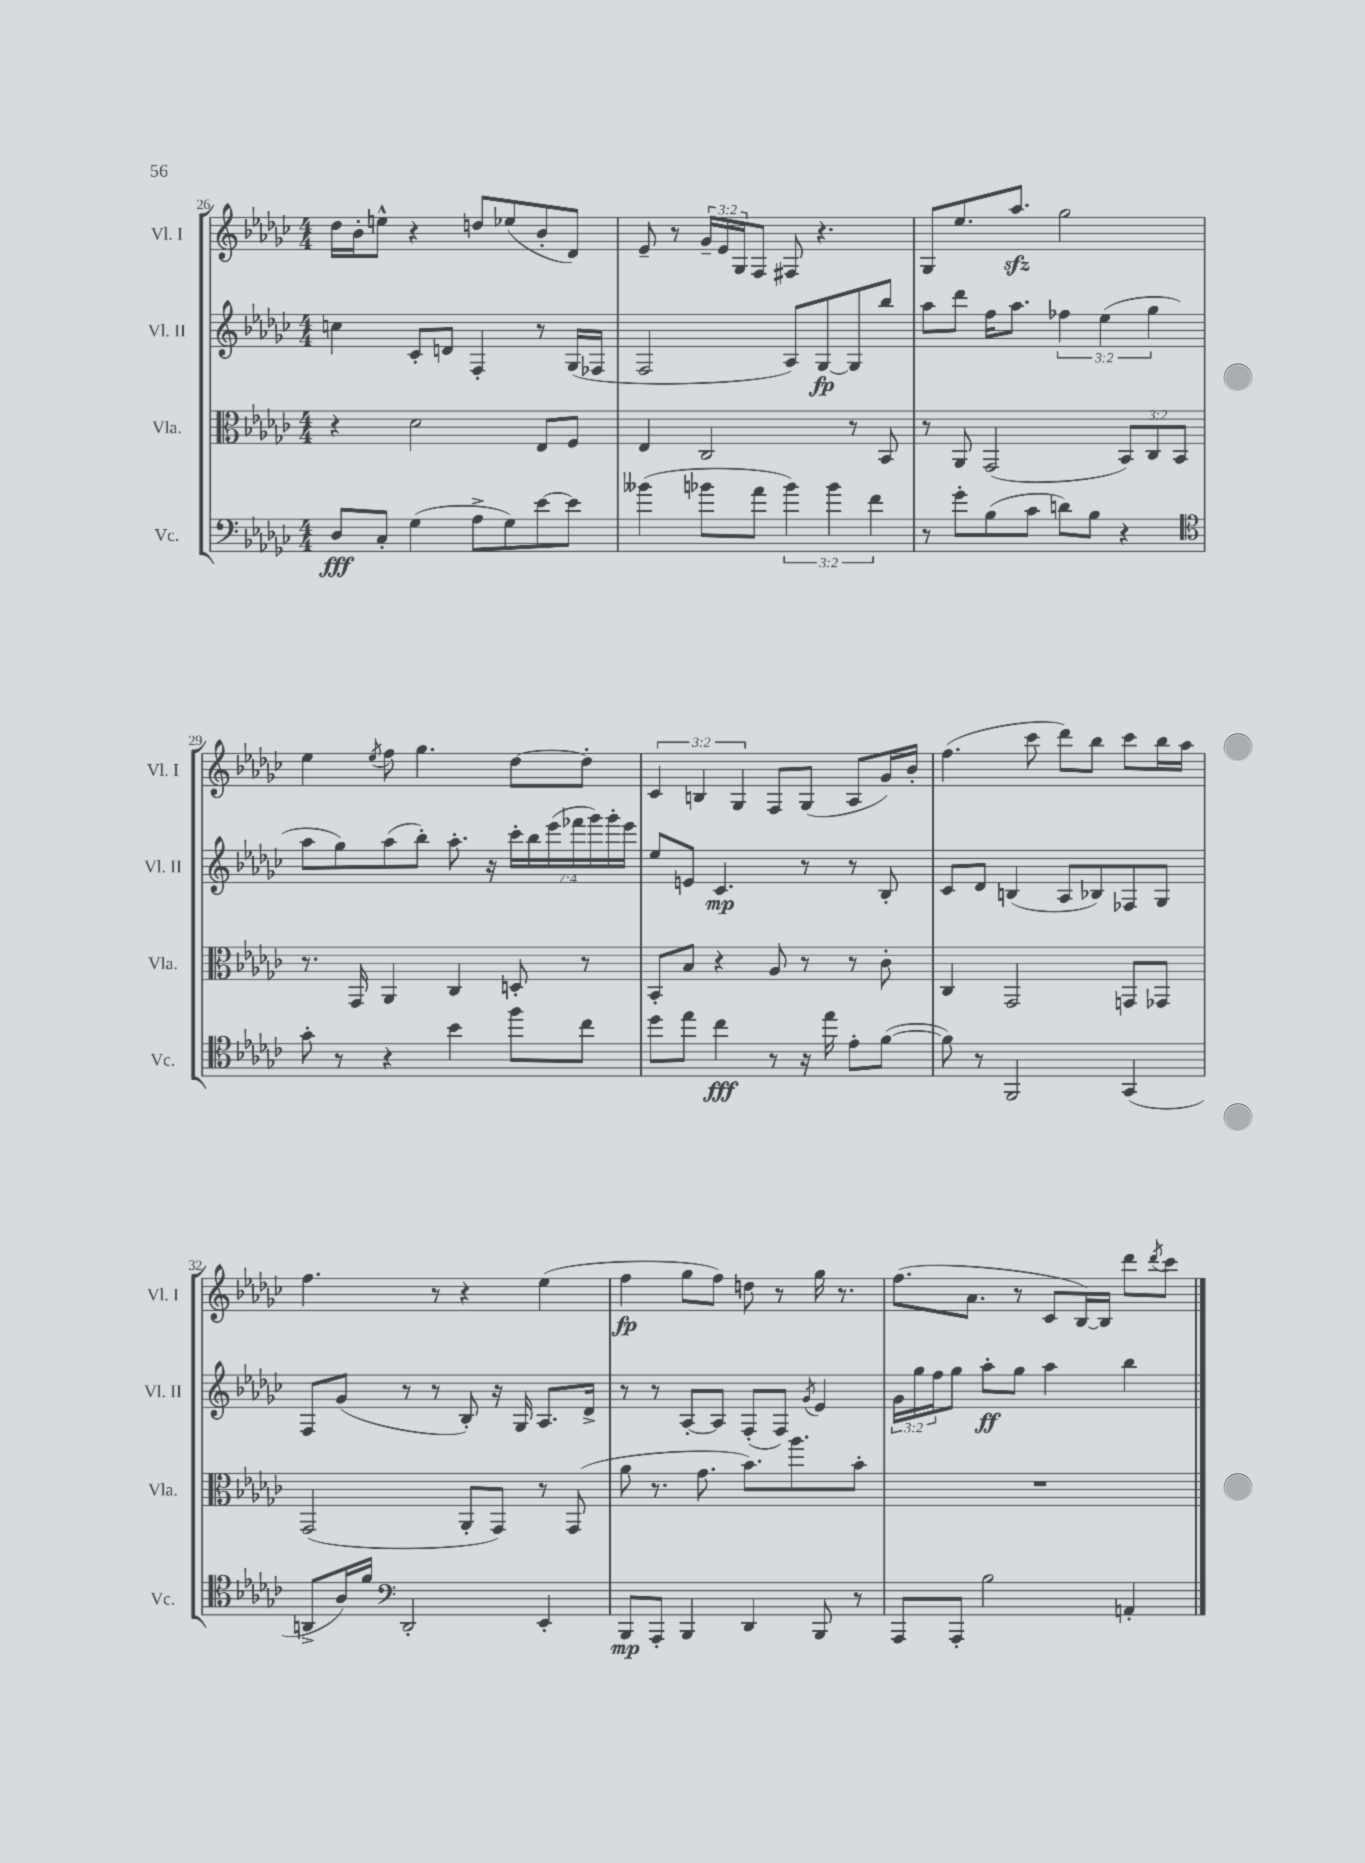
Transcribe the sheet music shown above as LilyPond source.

<<
\new StaffGroup <<
\new Staff = "s0" \with { instrumentName = "Vl. I" shortInstrumentName = "Vl. I" } {
    \clef treble \key ges \major \numericTimeSignature \time 4/4 \override Staff.TupletNumber.text = #tuplet-number::calc-fraction-text
    des''16 bes'16-. e''8-^ r4 d''8 ees''8( bes'8-. des'8) |
    ees'8-- r8 \tuplet 3/2 { ges'16-- ees'16 ges16 } f8 fis8 r4. |
    ges8 ees''8. aes''8.\sfz ges''2 |
    ees''4 \acciaccatura { ees''8 } f''8 ges''4. des''8~ des''8-. |
    \tuplet 3/2 { ces'4 b4 ges4 } f8 ges8( aes8 ges'16) bes'16-. |
    f''4.( ces'''8 des'''8) bes''8 ces'''8 bes''16 aes''16 |
    f''4. r8 r4 ees''4( |
    f''4\fp ges''8 f''8) d''8 r8 ges''16 r8. |
    f''8.( aes'8. r8 ces'8 bes16~) bes16 des'''8 \acciaccatura { des'''8 } ces'''8 \bar "|." |
}
\new Staff = "s1" \with { instrumentName = "Vl. II" shortInstrumentName = "Vl. II" } {
    \clef treble \key ges \major \numericTimeSignature \time 4/4 \override Staff.TupletNumber.text = #tuplet-number::calc-fraction-text
    c''4 ces'8-. d'8 f4-. r8 ges16( fes16 |
    f2 aes8) ges8~\fp ges8 bes''8 |
    aes''8 des'''8 f''16 aes''8. \tuplet 3/2 { fes''4 ees''4( ges''4 } |
    aes''8 ges''8) aes''8( bes''8-.) aes''8.-. r16 \tuplet 7/4 { ces'''16-. bes''16 ees'''16( fes'''16 ges'''16) ges'''16-. ees'''16 } |
    ees''8 e'8 ces'4.\mp r8 r8 bes8-. |
    ces'8 des'8 b4( aes8 bes8) fes8 ges8 |
    f8 ges'8( r8 r8 bes8-.) r16 ges16 aes8. des'16-> |
    r8 r8 aes8~-. aes8 f8-.( f8) \acciaccatura { ges'8 } ees'4 |
    \tuplet 3/2 { ges'16 ges''16 f''16 } ges''8 aes''8-.\ff ges''8 aes''4 bes''4 \bar "|." |
}
\new Staff = "s2" \with { instrumentName = "Vla." shortInstrumentName = "Vla." } {
    \clef alto \key ges \major \numericTimeSignature \time 4/4 \override Staff.TupletNumber.text = #tuplet-number::calc-fraction-text
    r4 des'2 ees8 f8 |
    ees4 ces2 r8 bes,8 |
    r8 aes,8 ges,2( \tuplet 3/2 { bes,8) ces8 bes,8 } |
    r8. ges,16 aes,4 ces4 d8-. r8 |
    bes,8-. bes8 r4 aes8 r8 r8 ces'8-. |
    ces4 ges,2 g,8 ges,8 |
    ges,2( aes,8-. ges,8) r8 ges,8( |
    aes'8 r8. ges'8. bes'8.) aes''8. bes'8-. |
    R1 \bar "|." |
}
\new Staff = "s3" \with { instrumentName = "Vc." shortInstrumentName = "Vc." } {
    \clef bass \key ges \major \numericTimeSignature \time 4/4 \override Staff.TupletNumber.text = #tuplet-number::calc-fraction-text
    des8\fff ces8-. ges4( aes8-> ges8) ees'8~ ees'8 |
    beses'4( bes'8 aes'8 \tuplet 3/2 { bes'4) bes'4 f'4 } |
    r8 ges'8-. bes8( ces'8 d'8) bes8 r4 |
    \clef tenor ges'8-. r8 r4 bes'4 f''8 ces''8 |
    des''8 ees''8 ces''4\fff r8 r16 ees''16 ees'8-. f'8~( |
    f'8) r8 f,2 ges,4( |
    a,8-> aes16) f'16 \clef bass des,2-. ees,4-. |
    bes,,8\mp aes,,8-. bes,,4 des,4 bes,,8 r8 |
    aes,,8 aes,,8-. bes2 a,4-. \bar "|." |
}
>>
>>
\layout { \context { \Score currentBarNumber = #26 } }
